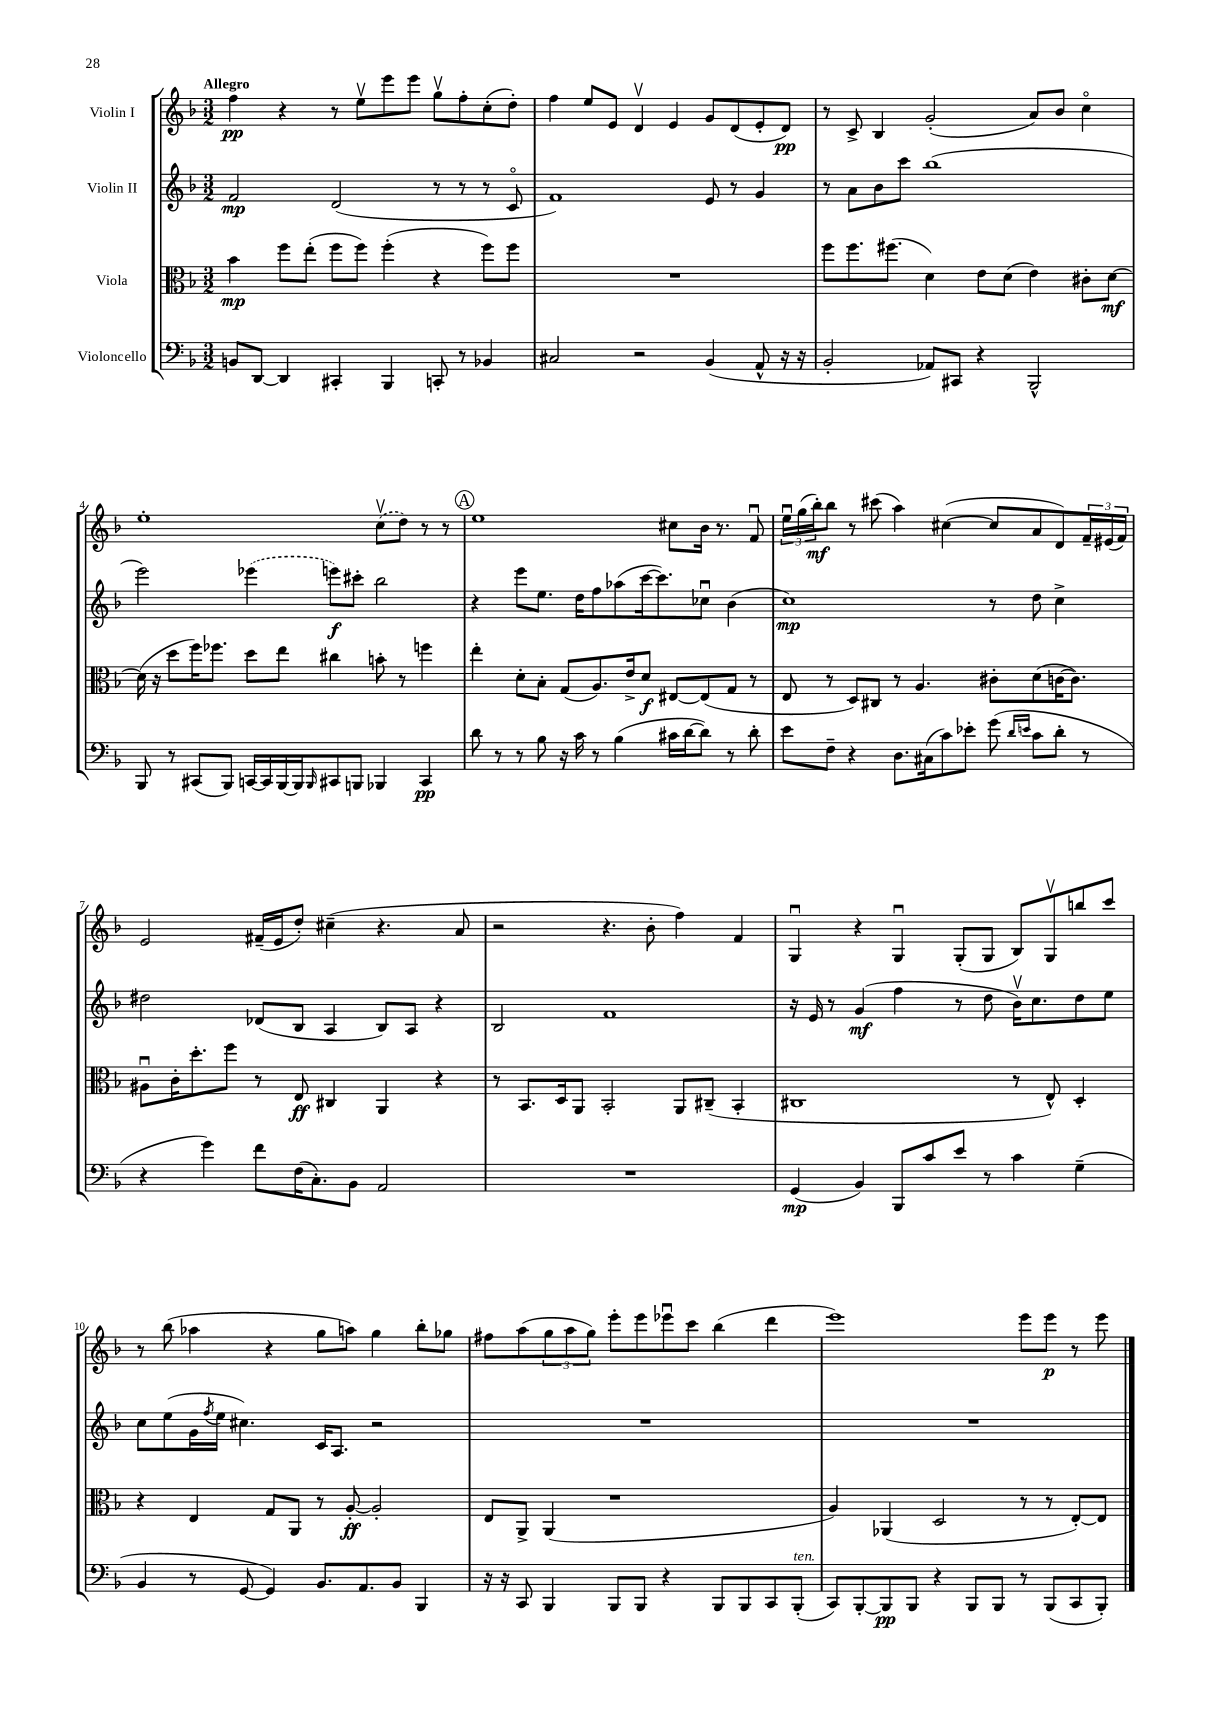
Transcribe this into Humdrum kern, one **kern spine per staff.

**kern	**dynam	**kern	**dynam	**kern	**dynam	**kern	**dynam
*part4	*part4	*part3	*part3	*part2	*part2	*part1	*part1
*staff4	*staff4	*staff3	*staff3	*staff2	*staff2	*staff1	*staff1
*I"Violoncello	*	*I"Viola	*	*I"Violin II	*	*I"Violin I	*
*clefF4	*	*clefC3	*	*clefG2	*	*clefG2	*
*k[b-]	*	*k[b-]	*	*k[b-]	*	*k[b-]	*
*M3/2	*	*M3/2	*	*M3/2	*	*M3/2	*
=1	=1	=1	=1	=1	=1	=1	=1
!	!	!	!	!	!	!LO:TX:a:B:t=Allegro	!
8BBn/L	.	4b-\	mp	2f/	mp	4ff\	pp
[8DD/J	.	.	.	.	.	.	.
4DD/]	.	8ff\L	.	.	.	4r	.
.	.	(8ee'\J	.	.	.	.	.
4CC#X'/	.	8ff\L	.	(2d/	.	8r	.
.	.	8ff\J)	.	.	.	8eev\L	.
4BBB-/	.	(4ff'\	.	.	.	8eee\	.
.	.	.	.	.	.	8eee\J	.
8CCn'/	.	4r	.	8r	.	8ggv\L	.
8r	.	.	.	8r	.	8ff'\	.
4BB-X/	.	8ff\L)	.	8r	.	(8cc'\	.
.	.	8ff\J	.	8c/	.	8dd'\J)	.
=2	=2	=2	=2	=2	=2	=2	=2
2C#X/	.	1.r	.	1f)	.	4ff\	.
.	.	.	.	.	.	8ee/L	.
.	.	.	.	.	.	8e/J	.
2r	.	.	.	.	.	4dv/	.
.	.	.	.	.	.	4e/	.
(4BB-/	.	.	.	8e/	.	8g/L	.
.	.	.	.	8r	.	(8d/	.
8AA^^/	.	.	.	4g/	.	8e'/	.
16r	.	.	.	.	.	8d/J)	pp
16r	.	.	.	.	.	.	.
=3	=3	=3	=3	=3	=3	=3	=3
2BB-'/	.	8ff\L	.	8r	.	8r	.
.	.	8.ff\	.	8a\L	.	8c^/	.
.	.	.	.	8b-\	.	4B-/	.
.	.	(8.ff#X\J	.	.	.	.	.
.	.	.	.	8ccc\J	.	.	.
8AA-X/L)	.	4d\)	.	(1bb-	.	(2g'/	.
8CC#X/J	.	.	.	.	.	.	.
4r	.	8e\L	.	.	.	.	.
.	.	(8d\J	.	.	.	.	.
2BBB-^^/	.	4e\)	.	.	.	8a/L)	.
.	.	.	.	.	.	8b-/J	.
.	.	8c#X'\L	.	.	.	4cc\	.
.	.	[8d\J	mf	.	.	.	.
!!LO:LB:g=z
=4	=4	=4	=4	=4	=4	=4	=4
8BBB-/	.	(16d\]	.	2eee\)	.	1ee'	.
.	.	16r	.	.	.	.	.
8r	.	8dd\L	.	.	.	.	.
(8CC#X/L	.	16ff\K)	.	.	.	.	.
.	.	8.ff-X\J	.	.	.	.	.
8BBB-/J)	.	.	.	.	.	.	.
[16CCn/LL	.	8dd\L	.	(4eee-X\	.	.	.
16CC/]	.	.	.	.	.	.	.
[16BBB-/	.	8ee\J	.	.	.	.	.
16BBB-/J]	.	.	.	.	.	.	.
16qqBBB-/	.	.	.	.	.	.	.
8CC#X/	.	4cc#X\	.	8eeen\L)	f	.	.
8BBBn/J	.	.	.	8ccc#X'\J	.	.	.
4BBB-X/	.	8bn'\	.	2bb-\	.	(8ccv\L	.
.	.	8r	.	.	.	8dd\J)	.
4CC#/	pp	4ffn\	.	.	.	8r	.
.	.	.	.	.	.	8r	.
!!LO:REH:place=s1:t=A
=5	=5	=5	=5	=5	=5	=5	=5
8d\	.	4ee'\	.	4r	.	1ee	.
8r	.	.	.	.	.	.	.
8r	.	8d'\L	.	8eee\L	.	.	.
8B-\	.	8B-'\J	.	8.ee\J	.	.	.
16r	.	(8G/L	.	.	.	.	.
16c\	.	.	.	16dd\KL	.	.	.
8r	.	8.A/)	.	8ff\	.	.	.
(4B-\	.	.	.	(8aa-X\	.	.	.
.	.	16e^/k	.	.	.	.	.
.	.	8d/J	f	[16ccc\k	.	.	.
.	.	.	.	8.ccc\])	.	.	.
16c#X\LL	.	[8E#X/L	.	.	.	8cc#X\L	.
[16d\J	.	.	.	.	.	.	.
8d\J])	.	(8E#/]	.	8cc-Xu\J	.	16b-\Jk	.
.	.	.	.	.	.	8.r	.
8r	.	8G/J	.	(4b-\	.	.	.
8d'\	.	8r	.	.	.	8fu/	.
=6	=6	=6	=6	=6	=6	=6	=6
8e\L	.	8E/	.	1cc)	mp	24eeu\LL	.
.	.	.	.	.	.	(24gg\	.
.	.	.	.	.	.	24bb-'\J)	mf
8F~\J	.	8r	.	.	.	8bb-\J	.
4r	.	8D/L)	.	.	.	8r	.
.	.	8C#X/J	.	.	.	(8ccc#X\	.
8.D\L	.	8r	.	.	.	4aa\)	.
.	.	4.A/	.	.	.	.	.
(16C#X\k	.	.	.	.	.	.	.
8c\)	.	.	.	.	.	([4cc#X\	.
8e-X'\J	.	.	.	.	.	.	.
(8g\	.	8c#X'\L	.	8r	.	8cc#/L]	.
16qqd/LL	.	.	.	.	.	.	.
16qqen/JJ	.	.	.	.	.	.	.
8c\L	.	(8d\	.	8dd\	.	8a/	.
8d'\J	.	[16cn\K	.	4cc^\	.	8d/)	.
.	.	8.c\J])	.	.	.	.	.
8r	.	.	.	.	.	24f~/L	.
.	.	.	.	.	.	(24e#X/	.
.	.	.	.	.	.	24f/JJ)	.
!!LO:LB:g=z
=7	=7	=7	=7	=7	=7	=7	=7
4r	.	8A#Xu\L	.	2dd#X\	.	2e/	.
.	.	16c'\K	.	.	.	.	.
.	.	8.dd'\	.	.	.	.	.
4g\)	.	.	.	.	.	.	.
.	.	8ff\J	.	.	.	.	.
8f\L	.	8r	.	(8d-X/L	.	(16f#X~/LL	.
.	.	.	.	.	.	16e/J	.
(16F\K	.	8E/	ff	8B-/J	.	8dd'/J)	.
8.C'\)	.	.	.	.	.	.	.
.	.	4C#X/	.	4A/	.	(4cc#X~\	.
8BB-\J	.	.	.	.	.	.	.
2AA/	.	4AA/	.	8B-/L)	.	4.r	.
.	.	.	.	8A/J	.	.	.
.	.	4r	.	4r	.	.	.
.	.	.	.	.	.	8a/	.
=8	=8	=8	=8	=8	=8	=8	=8
1.r	.	8r	.	2B-/	.	2r	.
.	.	8.BB-/L	.	.	.	.	.
.	.	16D/k	.	.	.	.	.
.	.	8AA/J	.	.	.	.	.
.	.	2BB-'/	.	1f	.	4.r	.
.	.	.	.	.	.	8b-'\	.
.	.	8AA/L	.	.	.	4ff\)	.
.	.	(8C#X~/J	.	.	.	.	.
.	.	4BB-'/	.	.	.	4f/	.
=9	=9	=9	=9	=9	=9	=9	=9
(4GG/	mp	1C#X	.	16r	.	4Gu/	.
.	.	.	.	16e/	.	.	.
.	.	.	.	8r	.	.	.
4BB-/)	.	.	.	(4g/	mf	4r	.
8BBB-/L	.	.	.	4ff\	.	4Gu/	.
8c/	.	.	.	.	.	.	.
8e/J	.	.	.	8r	.	(8G'/L	.
8r	.	.	.	8dd\	.	8G/J	.
4c\	.	8r	.	16b-v\KL)	.	8B-/L)	.
.	.	.	.	8.cc\	.	.	.
.	.	8E^^/)	.	.	.	8Gv/	.
(4G~\	.	4D'/	.	8dd\	.	8bbn/	.
.	.	.	.	8ee\J	.	8ccc/J	.
!!LO:LB:g=z
=10	=10	=10	=10	=10	=10	=10	=10
4BB-/	.	4r	.	8cc\L	.	8r	.
.	.	.	.	(8ee\	.	(8bb-\	.
8r	.	4E/	.	16g\L	.	4aa-X\	.
.	.	.	.	8qff/	.	.	.
.	.	.	.	16ee\JJ	.	.	.
[8GG/	.	.	.	4.cc#X\)	.	.	.
4GG/])	.	8G/L	.	.	.	4r	.
.	.	8AA/J	.	.	.	.	.
8.BB-/L	.	8r	.	16c/KL	.	8gg\L	.
.	.	.	.	8.A/J	.	.	.
.	.	[8A'/	ff	.	.	8aan\J)	.
8.AA/	.	.	.	.	.	.	.
.	.	2A'/]	.	2r	.	4gg\	.
8BB-/J	.	.	.	.	.	.	.
4BBB-/	.	.	.	.	.	8bb-'\L	.
.	.	.	.	.	.	8gg-X\J	.
=11	=11	=11	=11	=11	=11	=11	=11
16r	.	8E/L	.	1.r	.	8ff#X\L	.
16r	.	.	.	.	.	.	.
8CC/	.	8AA^/J	.	.	.	(8aa\	.
4BBB-/	.	(4AA/	.	.	.	12gg\	.
.	.	.	.	.	.	12aa\	.
.	.	.	.	.	.	12gg\J)	.
8BBB-/L	.	1r	.	.	.	8eee'\L	.
8BBB-/J	.	.	.	.	.	8eee\	.
4r	.	.	.	.	.	8eee-Xu\	.
.	.	.	.	.	.	8ccc\J	.
8BBB-/L	.	.	.	.	.	(4bb-\	.
8BBB-/	.	.	.	.	.	.	.
8CC/	.	.	.	.	.	4ddd\	.
!LO:TX:a:i:t=ten.	!	!	!	!	!	!	!
(8BBB-'/J	.	.	.	.	.	.	.
=12	=12	=12	=12	=12	=12	=12	=12
8CC/L)	.	4A/)	.	1.r	.	1eee)	.
[8BBB-'/	.	.	.	.	.	.	.
8BBB-/]	pp	(4AA-X/	.	.	.	.	.
8BBB-/J	.	.	.	.	.	.	.
4r	.	2D/	.	.	.	.	.
8BBB-/L	.	.	.	.	.	.	.
8BBB-/J	.	.	.	.	.	.	.
8r	.	8r	.	.	.	8eee\L	.
(8BBB-/L	.	8r	.	.	.	8eee\J	p
8CC/	.	[8E'/L)	.	.	.	8r	.
8BBB-'/J)	.	8E/J]	.	.	.	8eee\	.
==	==	==	==	==	==	==	==
*-	*-	*-	*-	*-	*-	*-	*-
